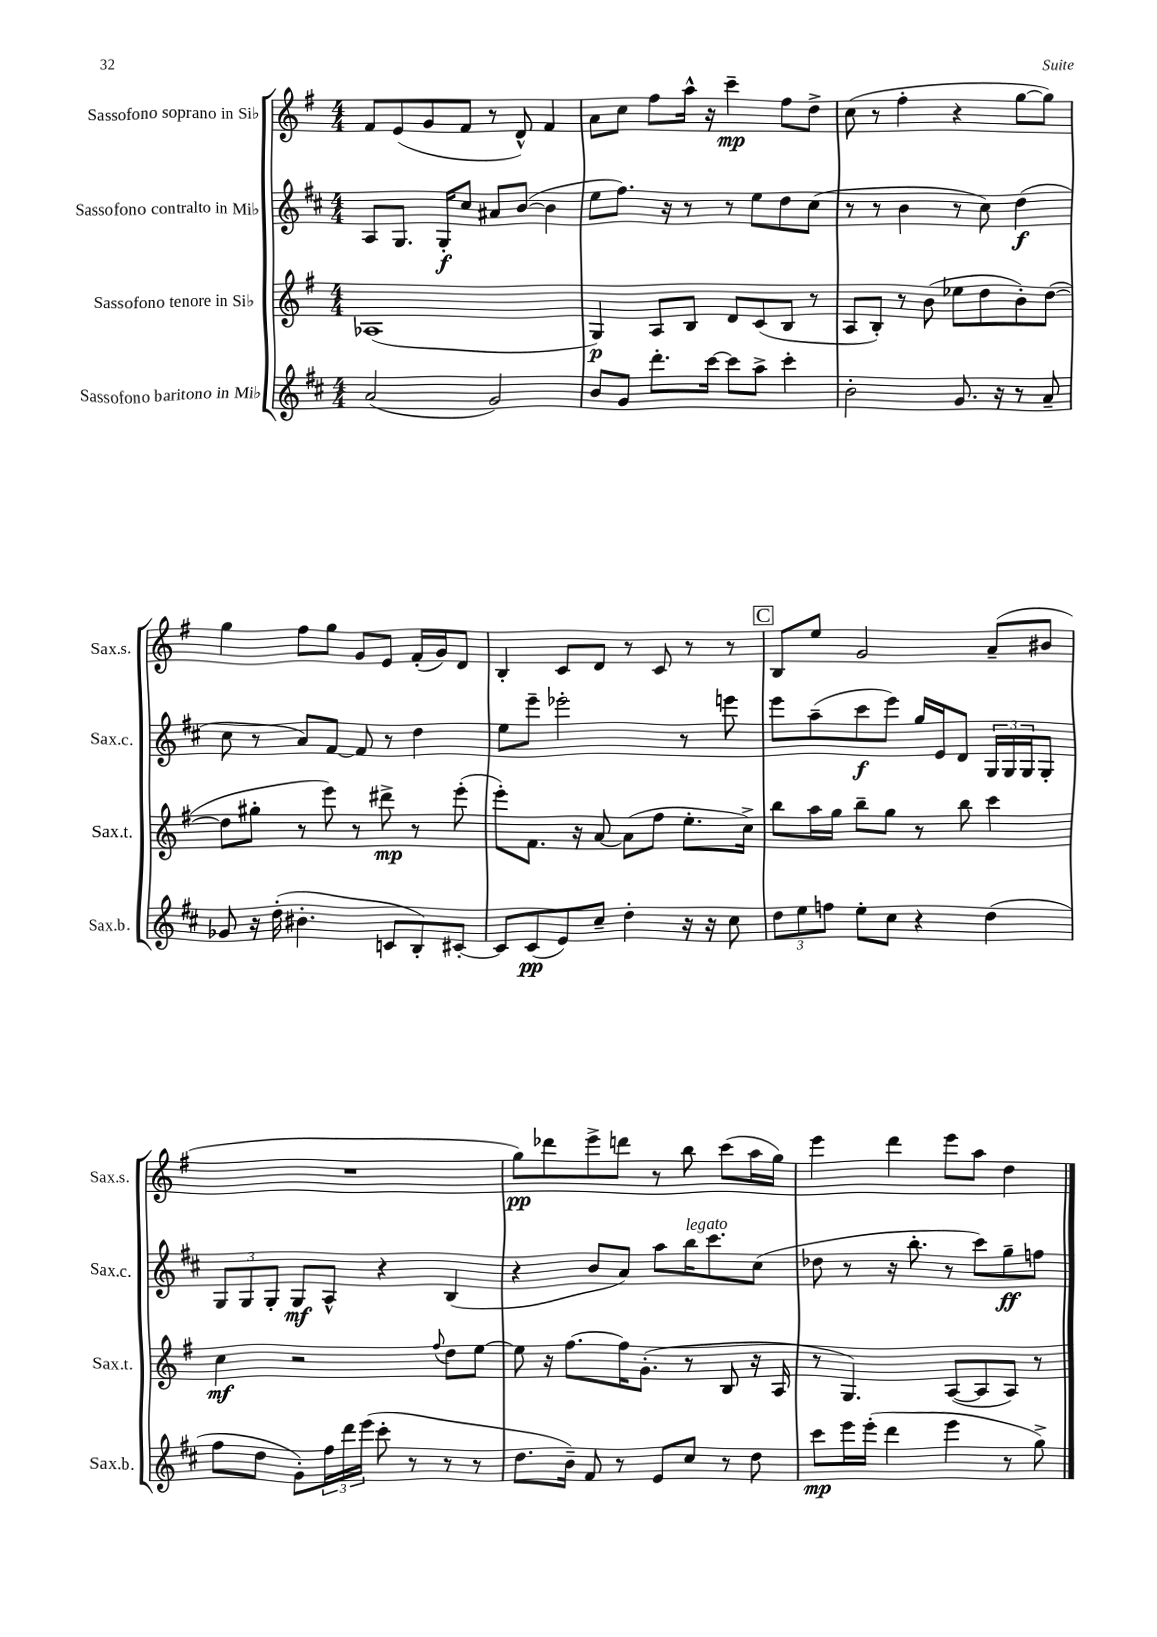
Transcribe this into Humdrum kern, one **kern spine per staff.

**kern	**kern	**kern	**kern
*staff4	*staff3	*staff2	*staff1
*clefG2	*clefG2	*clefG2	*clefG2
*k[f#c#]	*k[f#]	*k[f#c#]	*k[f#]
*M4/4	*M4/4	*M4/4	*M4/4
(2a/	(1A-	8A/L	8f#/L
.	.	8.G/J	(8e/
.	.	.	8g/
.	.	16G'/LK	.
.	.	8cc#/J	8f#/J
2g/)	.	8a#/L	8r
.	.	([8b/J	8d^^/)
.	.	4b\]	4f#/
=	=	=	=
8b/L	4G/)	8ee\L	8a\L
8g/J	.	8.ff#\J)	8cc\J
8.ddd'\L	8A/L	.	8ff#\L
.	.	16r	.
.	8B/J	8r	16aa^^\Jk
[16ccc#\Jk	.	.	16r
8ccc#\]L	8d/L	8r	4ccc~\
8aa^\J	(8c/	8ee\L	.
4ccc#'\	8B/J	8dd\	8ff#\L
.	8r	(8cc#\J	8dd^\J
=	=	=	=
2b'\	8A/L	8r	(8cc\
.	8B'/J)	8r	8r
.	8r	4b\	4ff#'\
.	(8b\	.	.
8.g/	8ee-\L	8r	4r
.	8dd\	8cc#\)	.
16r	.	.	.
8r	8b'\)	(4dd\	[8gg\L
8a~/	([8dd\J	.	8gg\]J)
=	=	=	=
8g-/	8dd\]L	8cc#\	4gg\
16r	8gg#'\J	8r	.
(16dd'\	.	.	.
4.b#'\	8r	8a/L)	8ff#\L
.	8eee\)	[8f#/J	8gg\J
.	8r	8f#/]	8g/L
8c/L	8ddd#^\	8r	8e/J
8B'/)	8r	4dd\	(16f#'/LL
.	.	.	16g/J)
[8c#'/J	(8eee'\	.	8d/J
=	=	=	=
8c#/]L	8eee'\L)	8ee\L	4B'/
(8c#/	8.f#\J	8eee~\J	.
8e/)	.	2eee-'\	8c/L
.	16r	.	.
8cc#~/J	[8a/	.	8d/J
4dd'\	(8a\]L	.	8r
.	8ff#\J	.	8c/
16r	8.ee'\L	8r	8r
16r	.	.	.
8cc#\	.	8eee\	8r
.	16cc^\Jk)	.	.
=	=	=	=
12dd\L	8bb\L	8eee\L	8B/L
12ee\	.	.	.
.	16aa\L	(8aa~\	8ee/J
12ff\J	.	.	.
.	16gg\JJ	.	.
8ee'\L	8bb~\L	8ccc#\	2g/
8cc#\J	8gg\J	8eee\J)	.
4r	8r	16gg/LL	.
.	.	16e/J	.
.	8bb\	8d/J	.
(4dd\	4ccc\	24G/LL	(8a~/L
.	.	24G/	.
.	.	24G/J	.
.	.	8G'/J	8b#/J
=	=	=	=
8ff#\L	4cc\	12G/L	1r
.	.	12G/	.
8dd\J	.	.	.
.	.	12G'/J	.
8g'\L)	2r	8G/L	.
24ff#\L	.	8A^^/J	.
24ddd\	.	.	.
(24eee\JJ	.	.	.
8ccc#'\	.	4r	.
8r	.	.	.
.	8qqff#/	.	.
8r	8dd\L	(4B/	.
8r	[8ee\J	.	.
=	=	=	=
8.dd\L	8ee\]	4r	8gg\L)
.	16r	.	8ddd-\
16b~\Jk)	[8.ff#\L	.	.
8f#/	.	8b/L	8eee^\
8r	16ff#\]K	8a/J)	8ddd\J
.	(8.g'\J	.	.
8e/L	.	8aa\L	8r
8cc#/J	8r	16bb\K	8bb\
.	.	8.ccc#\	.
8r	8B/	.	(8ccc\L
8dd\	16r	(8cc#\J	16aa\L
.	16A/	.	16gg\JJ)
=	=	=	=
8ccc#\L	8r	8dd-\	4eee\
16eee\L	4.G/)	8r	.
(16eee'\JJ	.	.	.
4ddd\	.	16r	4ddd\
.	.	8.bb'\	.
4eee\	([8A/L	8r	8eee\L
.	8A/]	8ccc#\L)	8aa\J
8r	8A/J)	8gg~\	4dd\
8gg^\)	8r	8ff\J	.
==	==	==	==
*-	*-	*-	*-
